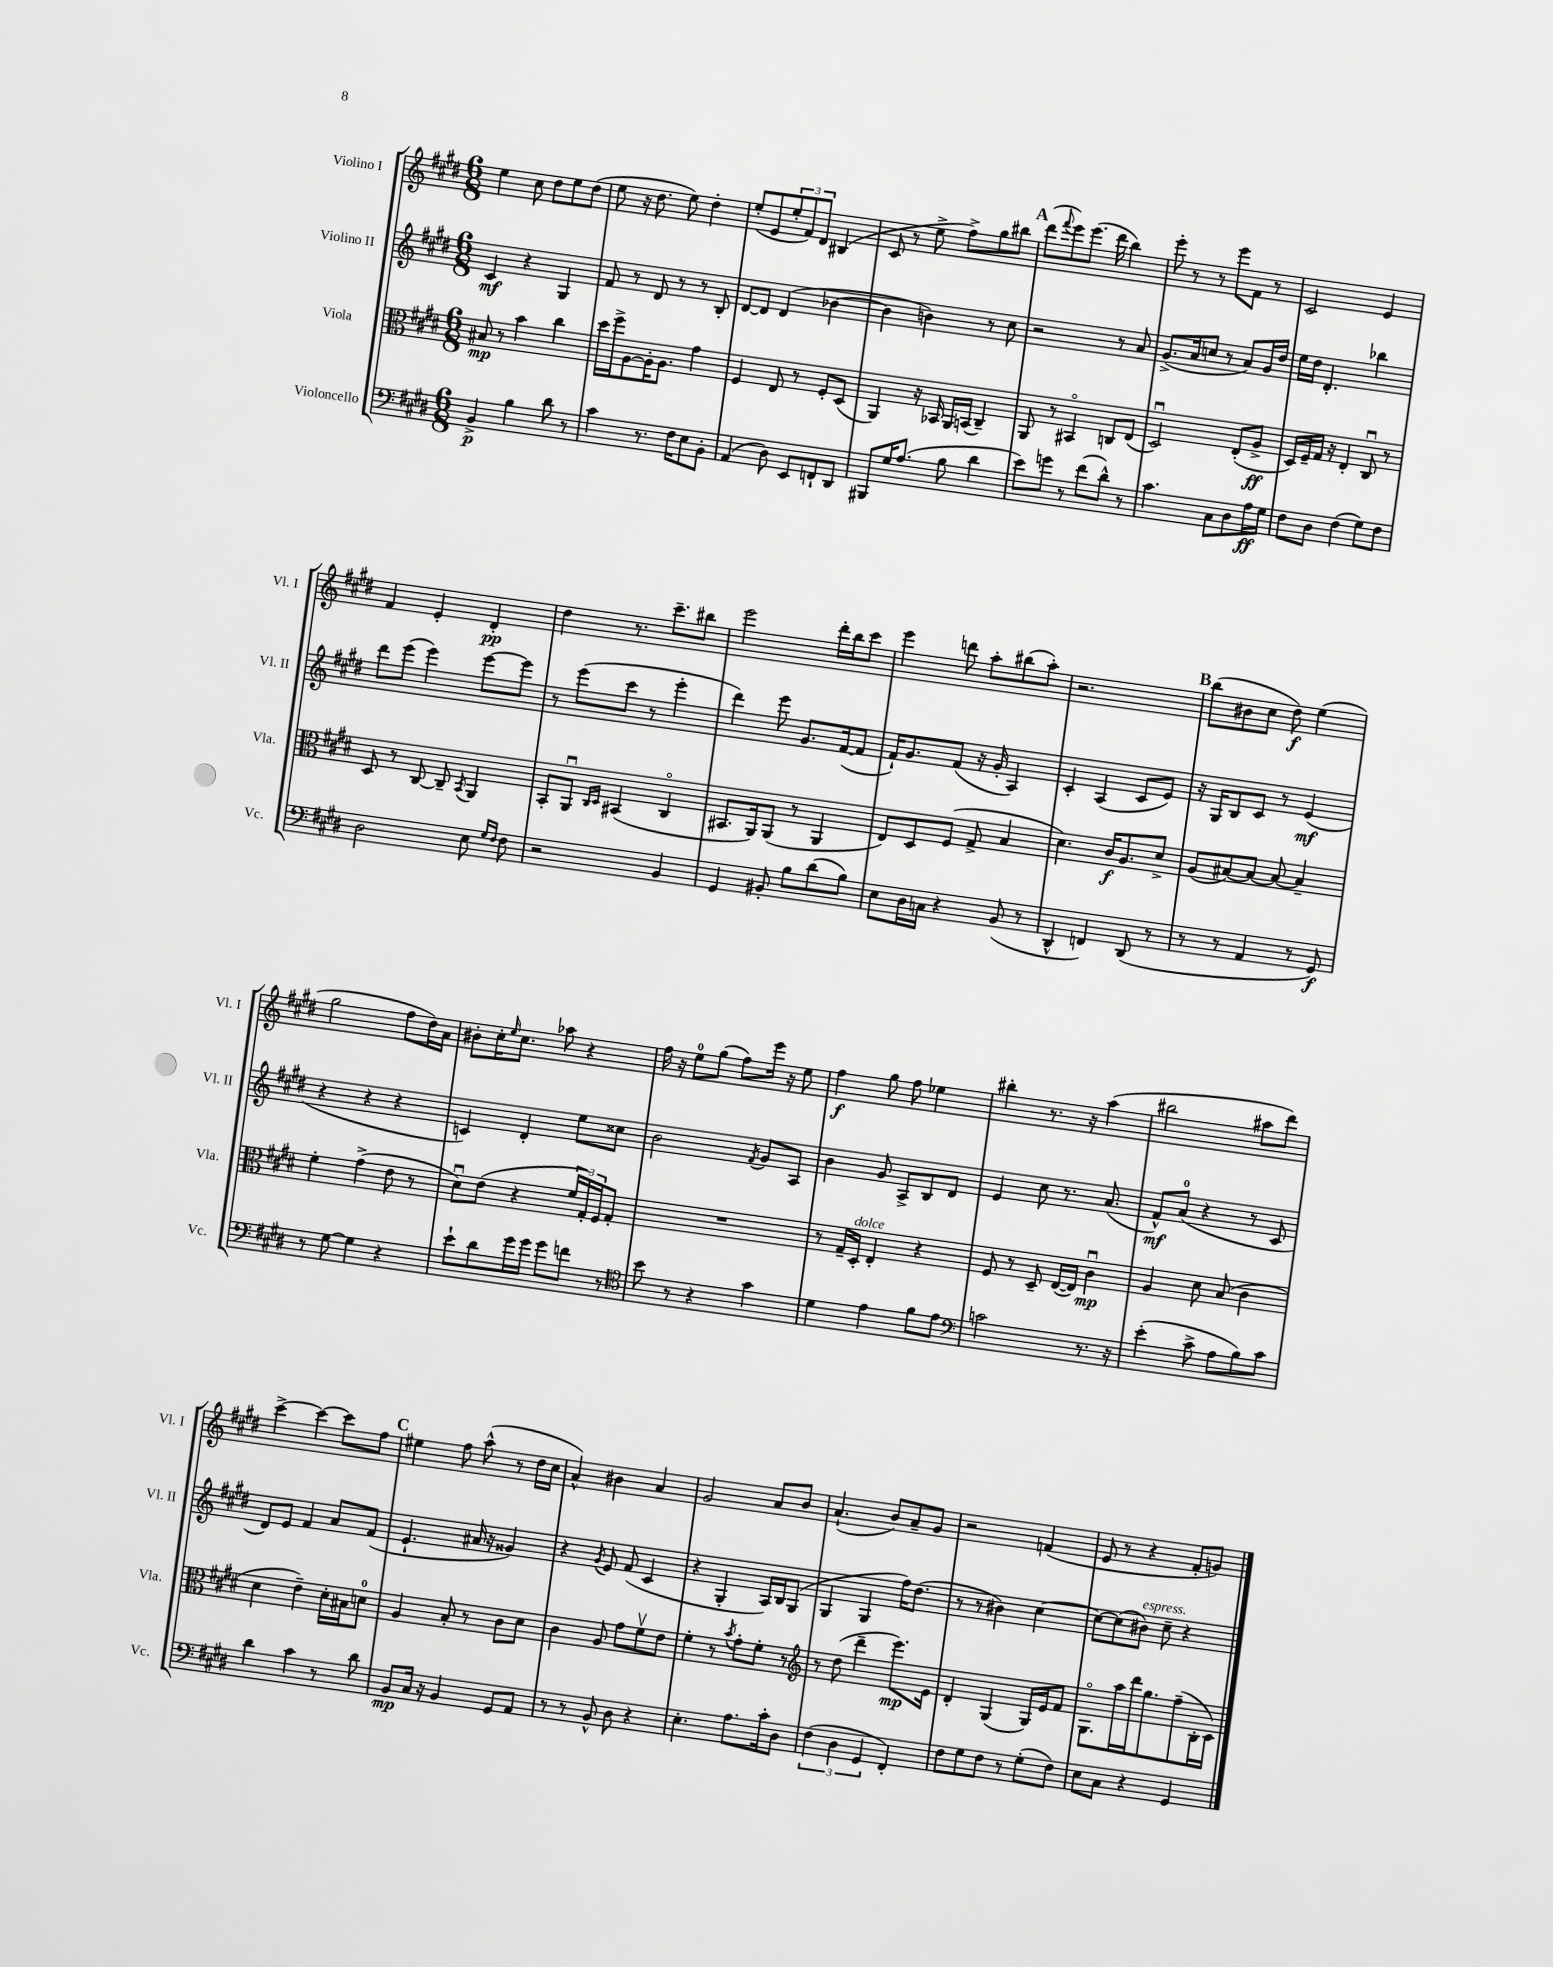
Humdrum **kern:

**kern	**kern	**kern	**kern
*staff4	*staff3	*staff2	*staff1
*clefF4	*clefC3	*clefG2	*clefG2
*k[f#c#g#d#]	*k[f#c#g#d#]	*k[f#c#g#d#]	*k[f#c#g#d#]
*M6/8	*M6/8	*M6/8	*M6/8
4BB^	8B#	4c#	4ee
.	8r	.	.
4B	4b	4r	8cc#
.	.	.	8dd#
8d#	4cc#	4G#	8ee
8r	.	.	(8dd#
=	=	=	=
4c#	16dd#	8f#	8ee
.	16ff#^	.	.
.	[8A	8r	16r
.	.	.	8.dd#
8.r	16A']	8d#	.
.	8.A	.	.
.	.	8r	8ee)
16F#	.	.	.
8E	4g#	8r	4dd#'
8BB'	.	8B'	.
=	=	=	=
(4AA	4F#	[8d#	(8ee'
.	.	8d#]	8e
8D#)	8E	(4d#	12ee'
.	.	.	12f#)
8EE	8r	.	.
.	.	.	12d#
8FF`	8F#'	[4b-	(4B#
8DD#	(8D#	.	.
=	=	=	=
8BBB#	4AA)	4b-]	8c#
16G#	.	.	8r
(8.A	.	.	.
.	16r	4b)	8ee^
.	16BB-	.	.
8B	16AA	.	8ff#^)
.	(16BB	.	.
4d#	4C#~)	8r	8gg#
.	.	8cc#	8bb#
=	=	=	=
8e)	8AA	2r	(8ddd#
.	.	.	8qqfff#
8g	8r	.	8eee)
8r	4BB#o	.	(8.eee
(8f#	.	.	.
.	.	.	16ddd#
8d#^^)	8C	8r	4bb)
8r	(8E	8a	.
=	=	=	=
4.c#	2D#u)	(8.g#^	8eee'
.	.	.	8r
.	.	16a	.
.	.	8cc	8r
8C#	.	8r	8eee
8D#	(8E'	8a)	8f#
16A	8A^	16g#	8r
16G#	.	16dd#	.
=	=	=	=
8F#	16D#)	16ee	2c#
.	16F#~	16dd#	.
8D#	16G#	4.d#'	.
.	16r	.	.
(4F#	4E'	.	.
8G#)	8C#u	4bb-	4e
8F#	8r	.	.
=	=	=	=
2D#	8D#	8ddd#	4f#
.	8r	(8eee	.
.	[8C#	4eee)	4e'
.	8C#~]	.	.
.	8qBB	.	.
8E	4AA	[8eee	4d#'
16qqG#	.	.	.
16qqF#	.	.	.
8F#	.	8eee]	.
=	=	=	=
2r	8BB'	8r	4dd#
.	8AAu	(8eee	.
.	16qqC#	.	.
.	16qqD#	.	.
.	(4BB#	8ccc#	8.r
.	.	8r	.
.	.	.	8.ccc#~
4BB	4C#o	4eee'	.
.	.	.	8bb#
=	=	=	=
4GG#	8.BB#	4ddd#)	2eee
.	16AA)	.	.
8BB#'	(8AA	8eee	.
8B	8r	8.g#	.
(8d#	4AA	.	16ddd#'
.	.	([16f#	16bb
8B)	.	8f#]	8ccc#
=	=	=	=
8E	8E)	16f#`)	4eee
.	.	8.g#	.
16D#	8D#	.	.
16C	.	.	.
4r	(8F#	(8f#	8ddd
.	8G#^	16r	8aa'
.	.	16g#'	.
(8BB	4B	4A)	(8bb#
8r	.	.	8aa')
=	=	=	=
4DD#^^	4.d#)	4c#'	2.r
4FF)	.	(4A	.
.	16c#	.	.
.	8.A	.	.
(8DD#	.	8c#	.
8r	8d#^	8e)	.
=	=	=	=
8r	(8A	16r	(8bb
.	.	16G#	.
8r	[8B#)	8B	8b#
4AA	8B#_	8c#	8cc#
.	8B#_	8r	8dd#)
8r	4B#~]	(4e	(4ee
8GG#)	.	.	.
=	=	=	=
8r	4f#'	4r	2gg#
[8G#	.	.	.
4G#]	(4g#^	4r	.
4r	8e	4r	8ff#
.	8r	.	16dd#)
.	.	.	16a
=	=	=	=
8e`	8d#u)	4c)	8b#'
8d#	(8e	.	16cc#'
.	.	.	16qqee
.	.	.	8.cc#
16g#	4r	4d#'	.
16g#	.	.	.
8g#	.	.	8aa-
8f	24f#	8ee	4r
.	24G#')	.	.
.	24F#	.	.
8r	8G#'	8cc##	.
=	=	=	=
*clefC4	*	*	*
8b	2.r	2b	16ff#
.	.	.	16r
8r	.	.	8ee
4r	.	.	(8gg#
.	.	.	8ff#)
.	.	8qf#	.
4g#	.	8g#	16eee
.	.	.	16r
.	.	8A	8ee
=	=	=	=
4d#	8r	4b	4ff#
.	16G#~	.	.
.	16D#'	.	.
4e	4E'	8g#	8gg#
.	.	8A^	8ff#
8f#	4r	8B	4ee-
8e	.	8d#	.
=	=	=	=
*clefF4	*	*	*
2c	8F#	4e	4bb#'
.	8r	.	.
.	8D#~	8cc#	8.r
.	([16E	8.r	.
.	16E])	.	16r
8.r	4c#u	.	(4aa
.	.	(8.a	.
16r	.	.	.
=	=	=	=
(4e'	4A	8f#^^)	2bb#
.	.	(8a	.
8c#^	8d#	4r	.
8A	(8B	.	.
8B)	4c#	8r	8aa#
8c#	.	8c#	8ddd#)
=	=	=	=
4d#	4d#	8d#)	[4ccc#^
.	.	8e	.
4c#	4e~)	4f#	4ccc#_
8r	16d#'	8a	8ccc#]
.	16B#	.	.
8d#	8d	(8f#	8ff#
=	=	=	=
8BB	4A	4.e`	4ee#
16C#	.	.	.
16r	.	.	.
4BB	8B'	.	8ff#
.	8r	16a#	(8aa^^
.	.	16r	.
8GG#	8c#	4g##)	8r
8AA	8d#	.	16dd#
.	.	.	16cc#
=	=	=	=
8r	4c#	4r	4a^^)
8r	.	.	.
.	.	8qg#	.
8BB^^	8A	8e	4b#
8D#	8g#	(8f#	.
4r	8f#v	4c#	4a
.	8e	.	.
=	=	=	=
4.E'	4f#'	4r	2g#
.	8r	4G#'	.
.	8qb	.	.
8.A	8g#'	.	.
.	8f#'	16A)	8a
16c#'	.	16B	.
8D#	8r	(8G#	8b
=	=	=	=
*	*clefG2	*	*
(6F#	8r	4G#	(4.a`
.	(8dd#	.	.
6D#	.	.	.
.	4ddd#~	4G#	.
6GG#	.	.	.
.	.	.	8b)
4FF#')	8.eee)	16ff#)	8a~
.	.	(8.dd#	.
.	.	.	8g#
.	16e	.	.
=	=	=	=
8F#	4d#'	8r	2r
8G#	.	8r	.
8F#	(4G#	4b#)	.
8r	.	.	.
(8G#'	16G#)	[4cc#	(4f
.	16e	.	.
8F#)	8f#	.	.
=	=	=	=
8E	8.G#o	8cc#_	8e
8C#	.	(8cc#]	8r
.	16aa	.	.
4r	16ddd#	8b#)	4r
.	8.gg#	.	.
.	.	8cc#~	.
4GG#	(8ff#~	4r	8f#'
.	16B'	.	8g)
.	16c#)	.	.
==	==	==	==
*-	*-	*-	*-
